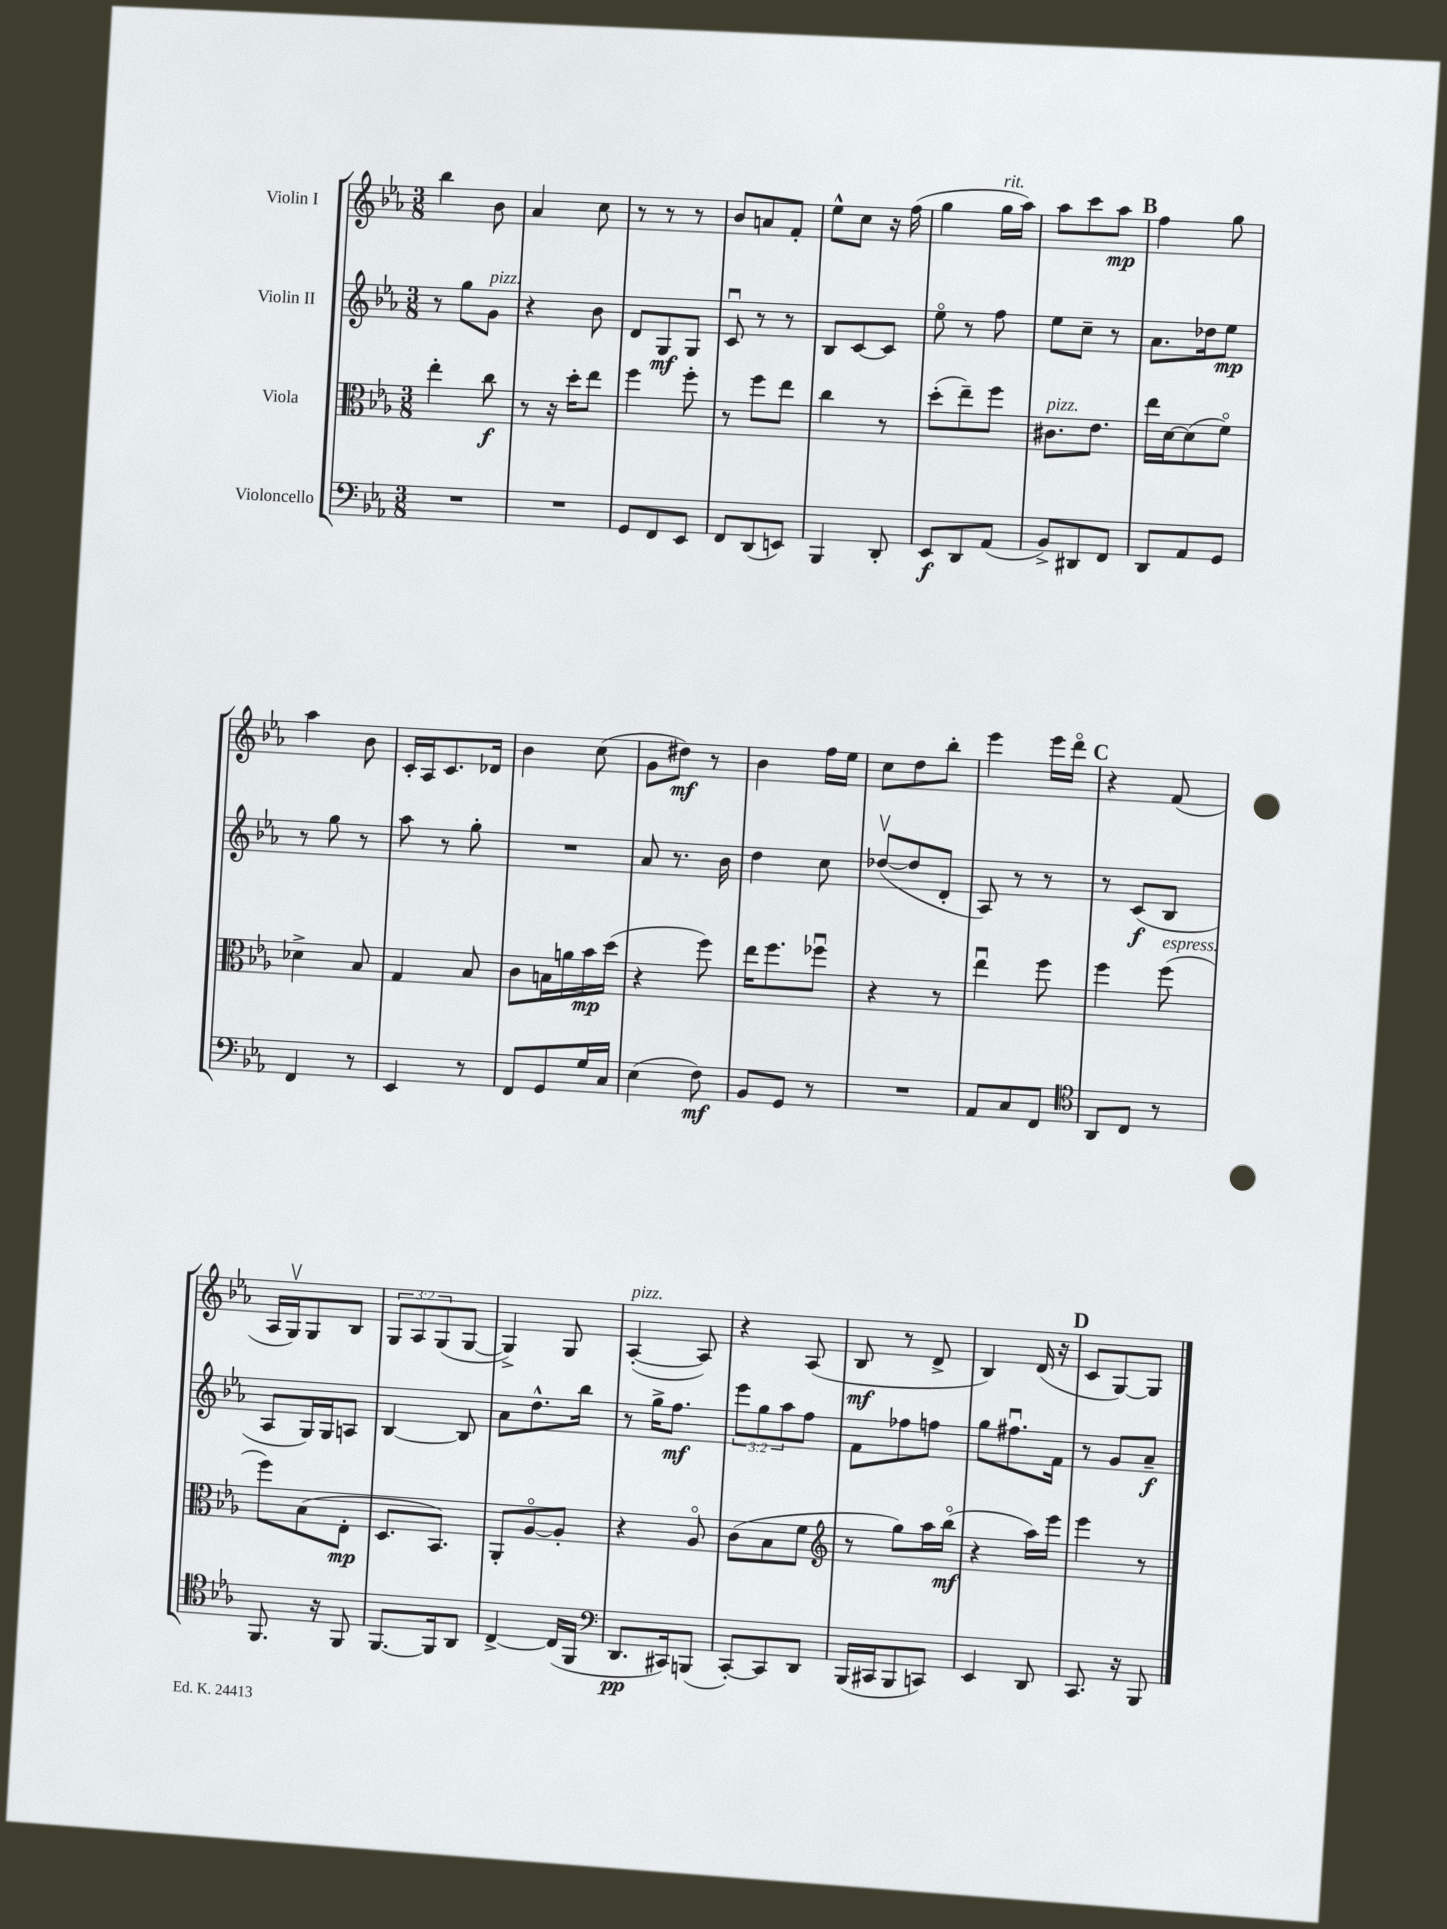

**kern	**kern	**kern	**kern
*staff4	*staff3	*staff2	*staff1
*clefF4	*clefC3	*clefG2	*clefG2
*k[b-e-a-]	*k[b-e-a-]	*k[b-e-a-]	*k[b-e-a-]
*M3/8	*M3/8	*M3/8	*M3/8
4.r	4ee-'	8r	4bb-
.	.	8gg	.
.	8cc	8g	8b-
=	=	=	=
4.r	8r	4r	4a-
.	16r	.	.
.	16dd'	.	.
.	8ee-	8b-	8cc
=	=	=	=
8GG	4ff	8d	8r
8FF	.	8G	8r
8EE-	8ff'	8G	8r
=	=	=	=
8FF	8r	8cu	8b-
(8DD	8ff	8r	8a
8EE)	8ee-	8r	8f'
=	=	=	=
4BBB-	4cc	8B-	8ee-^^
.	.	[8c	8cc
8DD'	8r	8c]	16r
.	.	.	(16ff
=	=	=	=
8EE-	(8dd'	8ee-o	4gg
8DD	8ee-~)	8r	.
(8AA-	8ff	8ff	16gg
.	.	.	16aa-)
=	=	=	=
8BB-^)	8.c#	8ee-	8aa-
8DD#	.	8cc~	8ccc
.	8.e-	.	.
8FF	.	8r	8aa-
=	=	=	=
8DD	16ee-	8.a-	4ff
.	[16d	.	.
8AA-	(8d]	.	.
.	.	16dd-	.
8GG	8fo)	8ee-	8gg
=	=	=	=
4FF	4d-^	8r	4aa-
.	.	8gg	.
8r	8B-	8r	8b-
=	=	=	=
4EE-	4G	8aa-	16c'
.	.	.	16A-
.	.	8r	8.c
8r	8B-	8gg'	.
.	.	.	16d-
=	=	=	=
8FF	8c	4.r	4b-
8GG	16B	.	.
.	16a	.	.
16G	16b-	.	(8cc
16C	(16dd	.	.
=	=	=	=
(4E-	4r	8a-	8g
.	.	8.r	8dd#)
8F)	8ff)	.	8r
.	.	16b-	.
=	=	=	=
8BB-	16ee-	4dd	4b-
.	8.ff	.	.
8GG	.	.	.
8r	8ff-u	8cc	16ff
.	.	.	16ee-
=	=	=	=
4.r	4r	([8dd-v	8cc
.	.	8dd-]	8dd
.	8r	8d'	8bb-'
=	=	=	=
8AA-	4ee-u	8A-)	4eee-
8C	.	8r	.
8FF	8ff	8r	16eee-
.	.	.	16dddo
=	=	=	=
*clefC4	*	*	*
8AA-	4ff	8r	4r
8C	.	(8c	.
8r	(8ff	8B-	(8f
=	=	=	=
8.FF	8ff)	8A-	16A-
.	.	.	16Gv)
.	(8B-	16G)	8G
16r	.	16G	.
8FF	8E-'	8A	8B-
=	=	=	=
[8.FF	8.D	[4B-	12G
.	.	.	12A-
.	.	.	(12G
16FF]	8.BB-)	.	.
8AA-	.	8B-]	[8G
=	=	=	=
[4C^	8AA-'	8a-	4G^])
.	[8A-o	8.dd^^	.
(16C]	8A-']	.	8G
16FF	.	16bb-	.
=	=	=	=
*clefF4	*	*	*
8.DD	4r	8r	([4A-'
.	.	16gg^	.
16CC#)	.	8.ff	.
(8BBB	8A-o	.	8A-])
=	=	=	=
[8CC')	(8c	12eee-	4r
.	.	12gg	.
8CC]	8B-	.	.
.	.	12aa-	.
8DD	8f	8ff	(8A-
=	=	=	=
*	*clefG2	*	*
(16BBB-	8r	8f	8B-
16CC#	.	.	.
8BBB-	8gg)	8ff-	8r
8CC)	16aa-	8ff	8d^
.	(16bb-o	.	.
=	=	=	=
4EE-	4r	8gg	4B-)
.	.	8.ff#u	.
8DD	16aa-)	.	(16d
.	16eee-	16f	16r
=	=	=	=
8.CC	4eee-	8r	8c
.	.	8g	[8G)
16r	.	.	.
8BBB-	8r	8a-~	8G]
==	==	==	==
*-	*-	*-	*-
